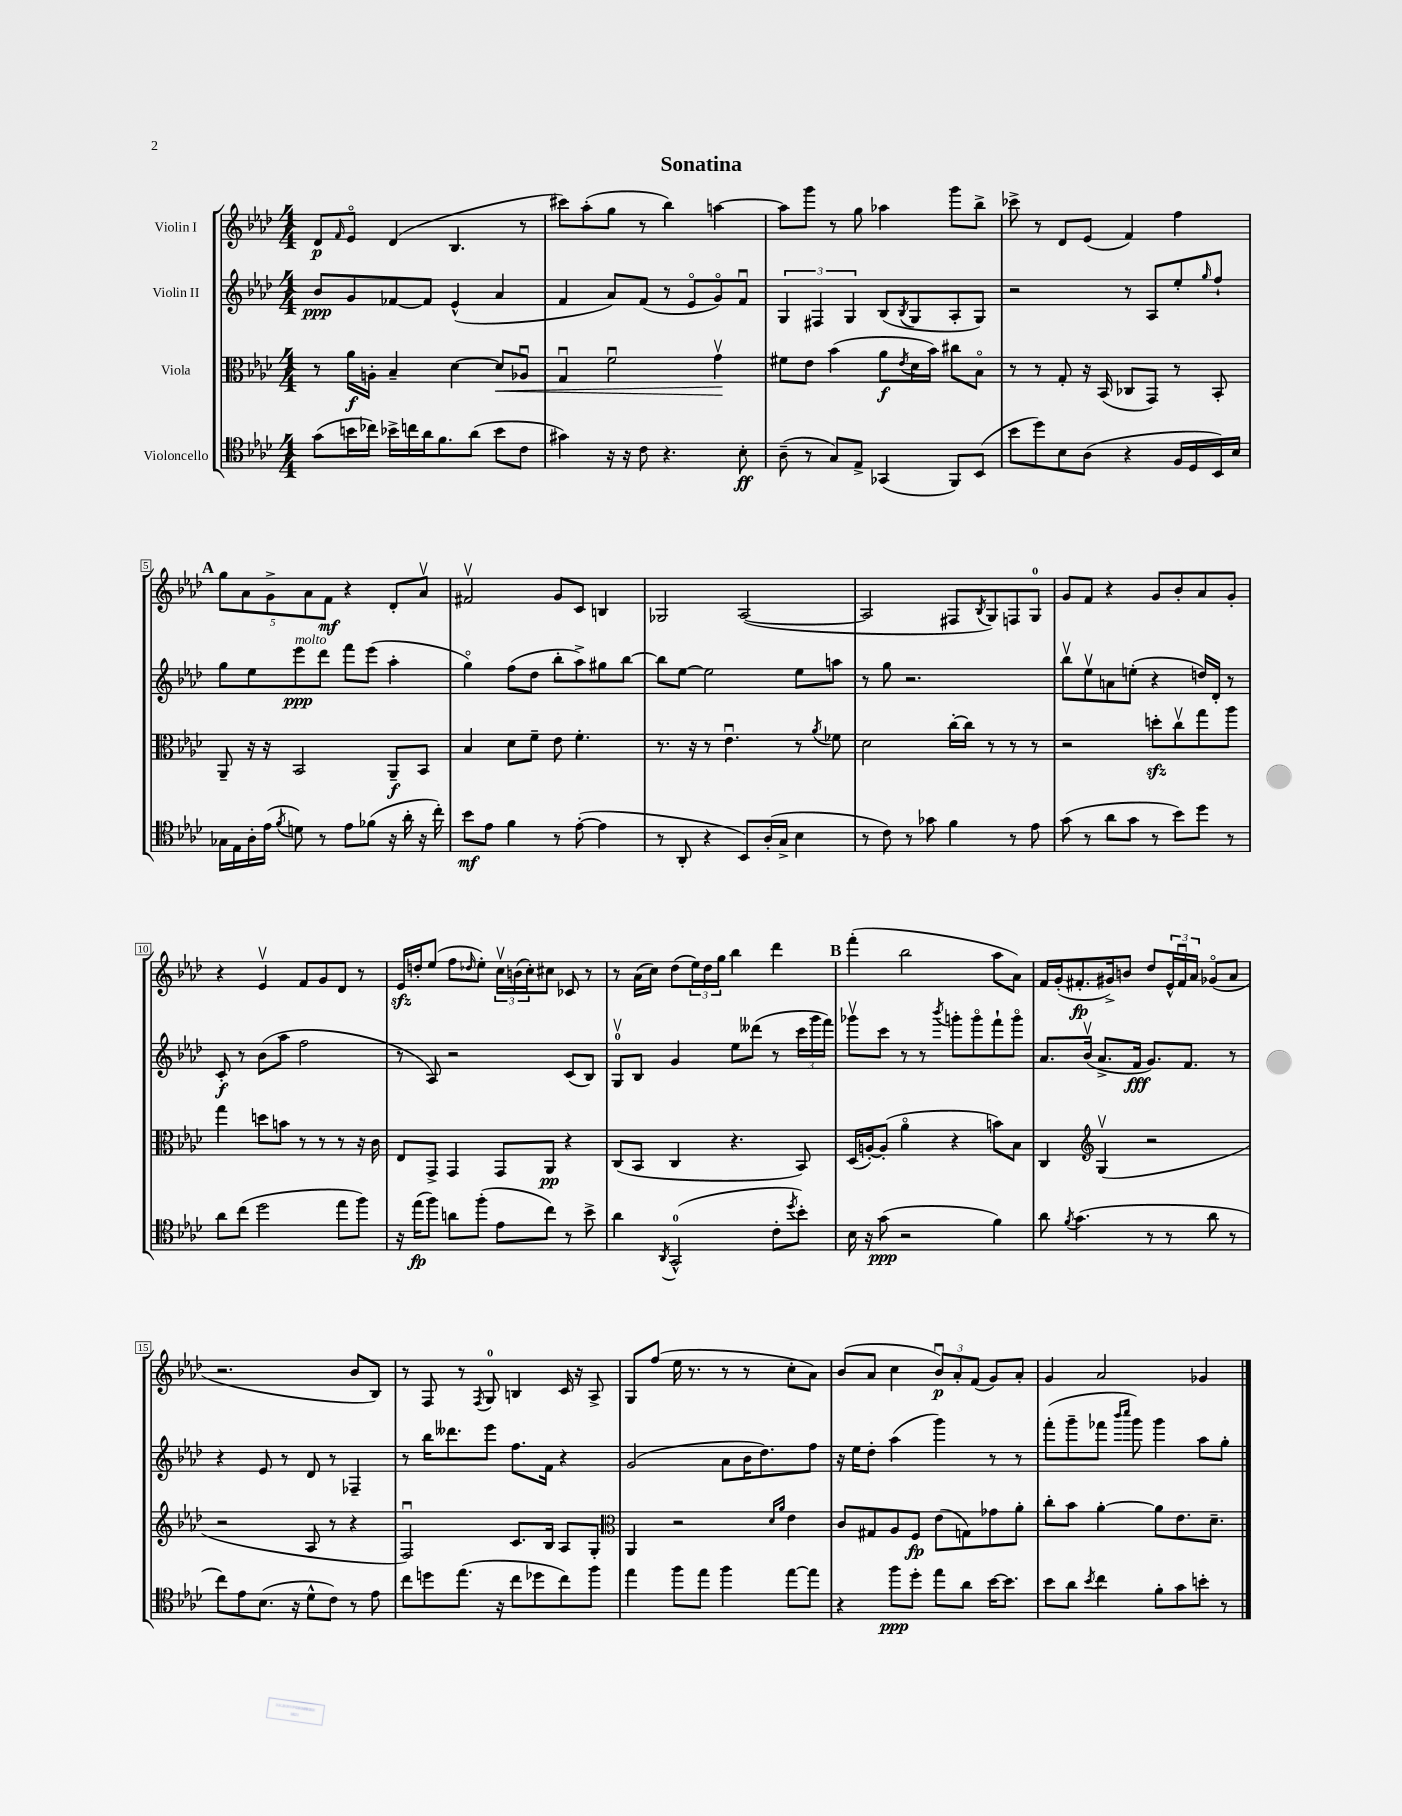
\header { title = "Sonatina" }
<<
\new StaffGroup <<
\new Staff = "s0" \with { instrumentName = "Violin I" } {
    \clef treble \key aes \major \numericTimeSignature \time 4/4
    des'8\p \grace { f'16 } ees'8\flageolet des'4( bes4. r8 |
    cis'''8) aes''8-.( g''8 r8 bes''4) a''4~ |
    a''8 g'''8 r8 g''8 aes''4 g'''8 bes''8-> |
    ces'''8-> r8 des'8 ees'8( f'4) f''4 |
    \mark \markup { \bold "A" } \tuplet 5/4 { g''8 aes'8 g'8-> aes'8 f'8\mf } r4 des'8-. aes'8\upbow |
    fis'2\upbow g'8 c'8 b4 |
    ges2 aes2~( |
    aes2 fis8 \acciaccatura { bes8 } g8) f8 g8-0 |
    g'8 f'8 r4 g'8 bes'8-. aes'8 g'8-. |
    r4 ees'4\upbow f'8 g'8 des'8 r8 |
    ees'16\sfz d''16-. ees''8( f''8 \grace { des''16 } ees''8-.) \tuplet 3/2 { c''16\upbow b'16( c''16-.) } cis''8 ces'8 r8 |
    r8 aes'16( c''16) des''8( \tuplet 3/2 { ees''16) des''16 g''16 } bes''4 des'''4 |
    \mark \markup { \bold "B" } f'''4-.( bes''2 aes''8 aes'8) |
    f'16 g'16-.( fis'8.-.\fp gis'16->) b'8 des''8 \tuplet 3/2 { ees'16-^ fis'16\downbow aes'16 } ges'8\flageolet( aes'8 |
    r2. bes'8 bes8) |
    r8 f8 r8 \acciaccatura { f8 } g8-0 b4 c'16 r16 aes8-> |
    g8 f''8( ees''16 r8. r8 r8 c''8-. aes'8) |
    bes'8( aes'8 c''4 \tuplet 3/2 { bes'8\downbow\p) aes'8-. f'8( } g'8) aes'8-. |
    g'4 aes'2 ges'4 \bar "|." |
}
\new Staff = "s1" \with { instrumentName = "Violin II" } {
    \clef treble \key aes \major \numericTimeSignature \time 4/4
    bes'8\ppp g'8 fes'8~ fes'8 ees'4-^( aes'4 |
    f'4 aes'8) f'8( r8 ees'8\flageolet g'8\flageolet) f'8\downbow |
    \tuplet 3/2 { g4 fis4 g4 } bes8( \acciaccatura { bes8 } g8 aes8-. g8) |
    r2 r8 aes8 ees''8-. \grace { g''16 } f''8-! |
    \mark \markup { \bold "A" } g''8 ees''8 ees'''8\ppp^\markup { \italic "molto" } des'''8 f'''8 ees'''8( aes''4-. |
    g''4\flageolet) f''8( des''8 bes''8-. aes''8->) gis''8 bes''8~ |
    bes''8 ees''8~ ees''2 ees''8 a''8 |
    r8 g''8 r2. |
    bes''8\upbow ees''8\upbow a'8 e''8-.( r4 d''16) des'16-. r8 |
    c'8-.\f r8 bes'8( aes''8 f''2 |
    r8 aes8) r2 c'8( bes8) |
    g8-0\upbow bes8 g'4 ees''8 deses'''8( r8 \tuplet 3/2 { c'''16 g'''16 f'''16) } |
    \mark \markup { \bold "B" } ges'''8\upbow c'''8 r8 r8 \acciaccatura { bes'''8 } g'''8-. g'''8\flageolet f'''8-! g'''8\flageolet |
    aes'8. bes'16\upbow( aes'8.-> f'16\fff g'8.) f'8. r8 |
    r4 ees'8 r8 des'8 r8 fes4-- |
    r8 bes''16 deses'''8. ees'''8 f''8. f'16 r4 |
    g'2( aes'8 bes'16 des''8.) f''8 |
    r16 ees''16 des''8-. aes''4( g'''4) r8 r8 |
    f'''8-.( g'''8-- fes'''8 \grace { bes'''16 c''''16 } g'''8) g'''4 aes''8 g''8-. \bar "|." |
}
\new Staff = "s2" \with { instrumentName = "Viola" } {
    \clef alto \key aes \major \numericTimeSignature \time 4/4
    r8 aes'16\f a16-. bes4-- des'4~ des'8\< aes8\downbow |
    g4\downbow f'2\downbow g'4\upbow\! |
    fis'8 ees'8 bes'4( aes'8\f \acciaccatura { ees'8 } des'16 bes'16) cis''8 bes8\flageolet |
    r8 r8 g8-. r16 bes,16( ces8 g,8) r8 bes,8-. |
    \mark \markup { \bold "A" } aes,8-- r16 r16 bes,2 aes,8--\f bes,8 |
    bes4 des'8 f'8-- ees'8 f'4.-. |
    r8. r16 r8 ees'4.\downbow r8 \acciaccatura { aes'8 } fes'8 |
    des'2 c''16~-. c''16 r8 r8 r8 |
    r2 d''8-.\sfz c''8\upbow g''8 aes''8 |
    g''4 d''8 b'8 r8 r8 r8 r16 c'16 |
    ees8 g,8-> g,4 g,8 aes,8\pp r4 |
    c8( bes,8 c4 r4. bes,8) |
    \mark \markup { \bold "B" } des16( a16~-.) a8-.( aes'4\flageolet r4 b'8) bes8 |
    c4 \clef treble g4\upbow( r2 |
    r2 aes8 r8 r4 |
    f2\downbow) c'8. bes16 aes8 g8-. |
    \clef alto aes,4 r2 \grace { des'16 aes'16 } ees'4 |
    c'8 gis8 aes8 f8\fp ees'8( g8) ges'8 aes'8-. |
    c''8-. bes'8 aes'4~-. aes'8 ees'8. des'8.-- \bar "|." |
}
\new Staff = "s3" \with { instrumentName = "Violoncello" } {
    \clef tenor \key aes \major \numericTimeSignature \time 4/4
    g'8( b'16 ces''16) bes'16-> c''16 aes'16 f'8. aes'8( bes'8 c'8 |
    gis'4) r16 r16 c'8 r4. bes8-.\ff |
    aes8--( r8 g8) ees8-> ges,4( f,8) bes,8( |
    bes'8 des''8) bes8 aes8( r4 f16 des16 bes,16) bes16 |
    \mark \markup { \bold "A" } ges16 ees16 aes16-. ees'16( \acciaccatura { f'8 } d'8) r8 ees'8 fes'8( r16 aes'16-. r16 c''16-.) |
    bes'8\mf ees'8 f'4 r8 ees'8~-.( ees'4 |
    r8 aes,8-. r4 bes,8) aes16-.( g16-> bes4 |
    r8 c'8) r8 ges'8 f'4 r8 ees'8 |
    g'8( r8 aes'8 g'8 r8 bes'8) des''8 r8 |
    aes'8 c''8( des''2 ees''8 f''8) |
    r16 ees''16\fp( f''8) a'8 f''8-.( ees'8 c''8) r8 bes'8-> |
    aes'4 \acciaccatura { aes,8 } g,2-0-^( c'8-. \acciaccatura { des''8 } bes'8-.) |
    \mark \markup { \bold "B" } bes16 r16 g'8\ppp( r2 f'4) |
    aes'8 \acciaccatura { f'8 } g'4.( r8 r8 aes'8 r8 |
    c''8) ees'8 bes8.( r16 des'8-^ c'8) r8 ees'8 |
    c''8 d''8 ees''8.( r16 c''8 des''8 c''8) f''8 |
    ees''4 f''8 ees''8 f''4 ees''8~ ees''8 |
    r4 f''8\ppp des''8-. ees''8 aes'8 bes'16~ bes'8. |
    bes'8 aes'8 \acciaccatura { bes'8 } c''4 f'8-. g'8 b'8-. r8 \bar "|." |
}
>>
>>
\layout { \context { \Score \override BarNumber.stencil = #(make-stencil-boxer 0.1 0.3 ly:text-interface::print) } }
